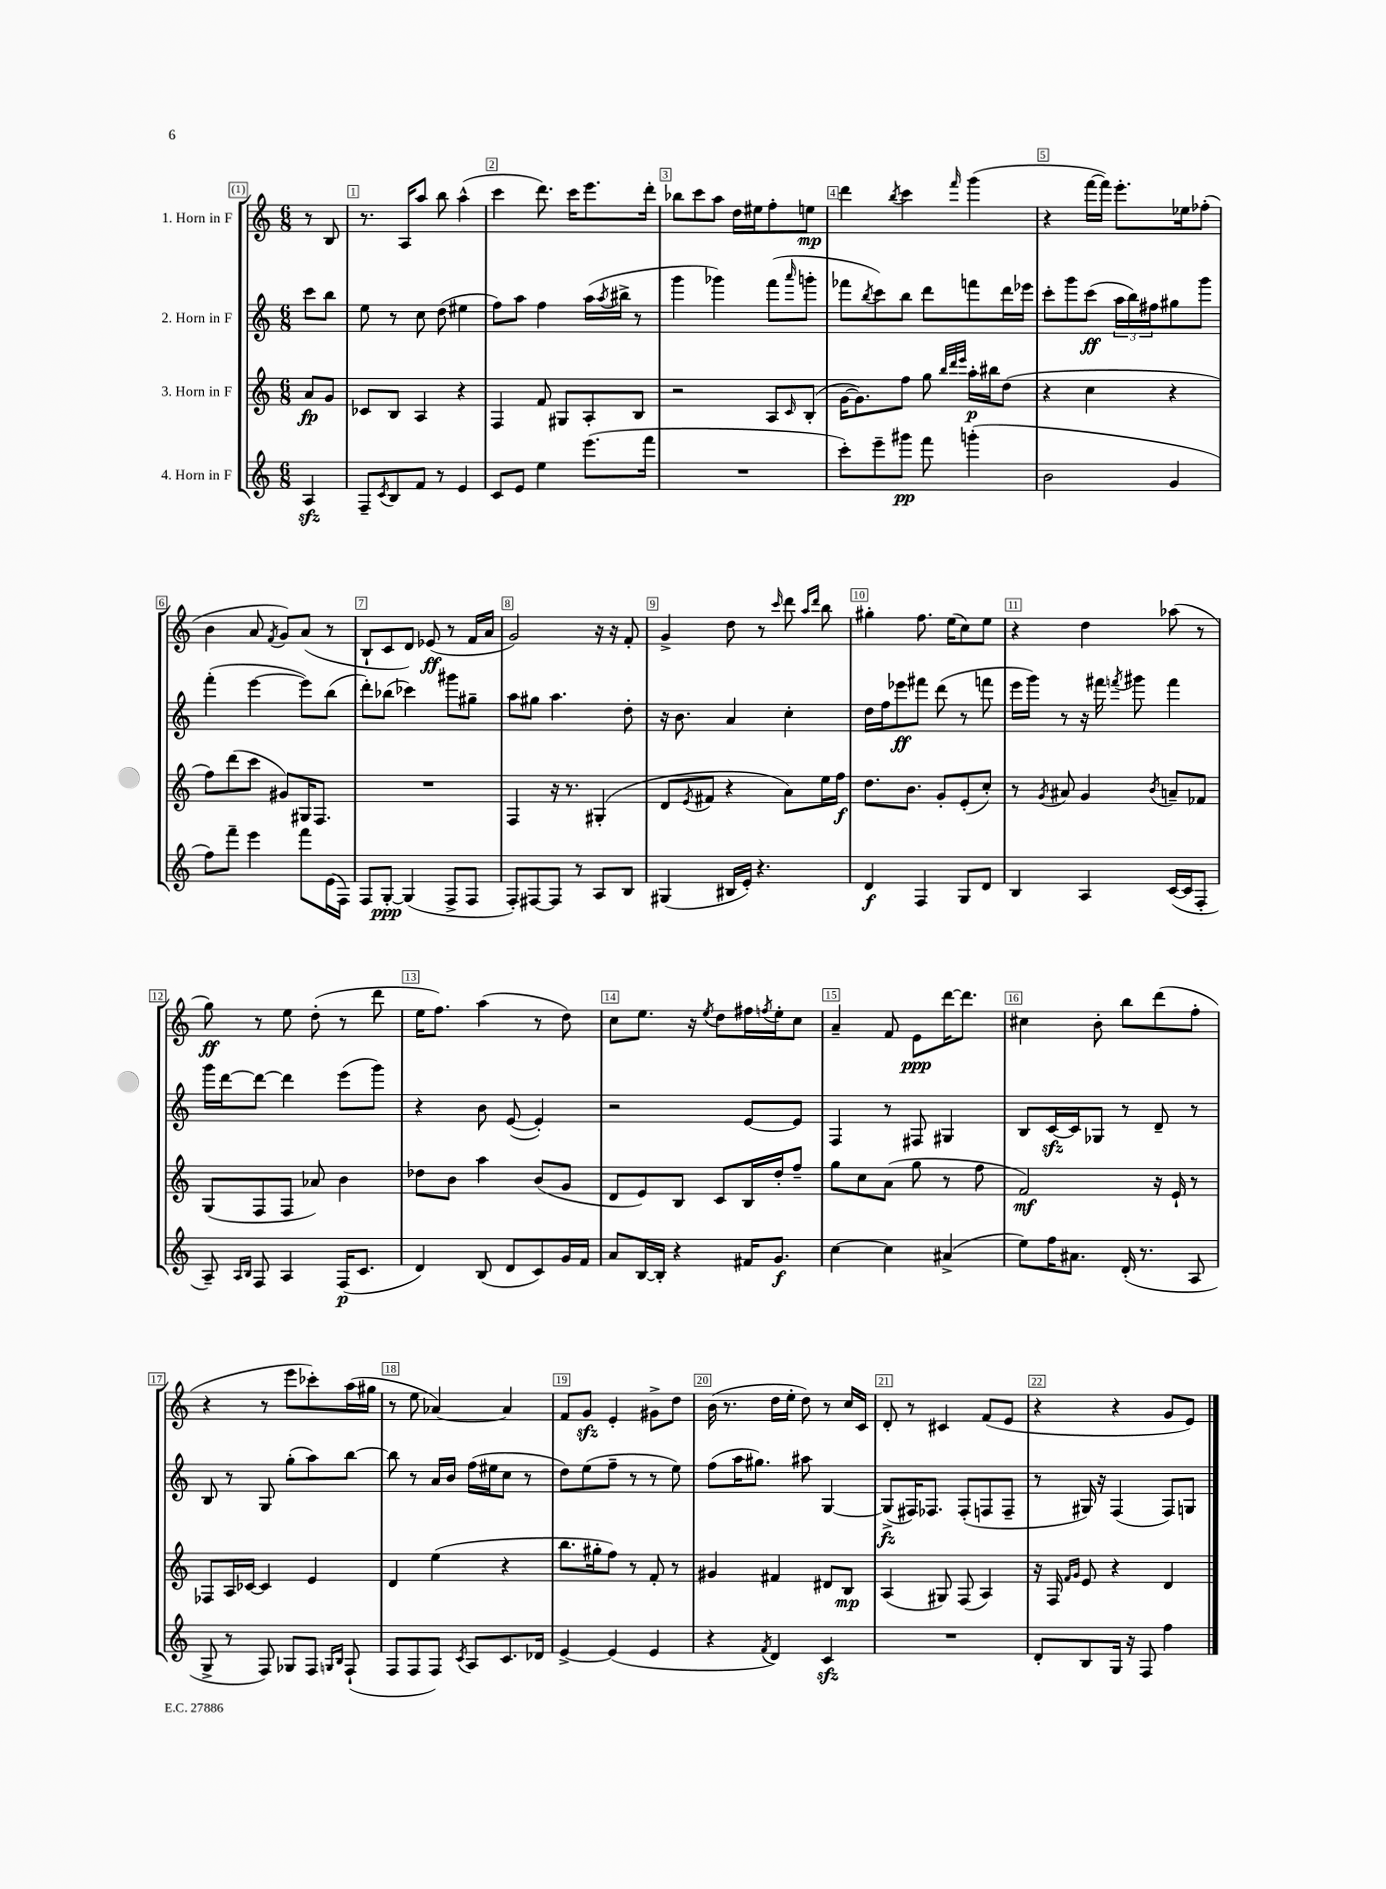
<<
\new StaffGroup <<
\new Staff = "s0" \with { instrumentName = "1. Horn in F" } {
    \clef treble \key c \major \numericTimeSignature \time 6/8 \partial 4
    r8 b8 |
    r8. a16 a''8 b''8 a''4-^( |
    c'''4 d'''8.) c'''16 e'''8. d'''16-. |
    bes''8 c'''8 a''8 d''16 eis''16 f''8-. e''8\mp |
    d'''4 \acciaccatura { b''8 } c'''4 \grace { f'''16 } g'''4( |
    r4 f'''16~ f'''16) e'''8.-. ees''16 fes''8-.( |
    b'4 a'8 \acciaccatura { f'8 } g'8) a'8( r8 |
    b8-! c'8 d'8) ees'8\ff( r8 f'16 a'16 |
    g'2) r16 r16 f'8-. |
    g'4-> d''8 r8 \grace { c'''16 } d'''8 \grace { a''16 d'''16 } b''8 |
    gis''4-. f''8. e''16( c''8) e''8 |
    r4 d''4 aes''8( r8 |
    g''8\ff) r8 e''8 d''8-.( r8 d'''8 |
    e''16 f''8.) a''4( r8 d''8) |
    c''8 e''8. r16 \acciaccatura { e''8 } d''8 fis''16 \acciaccatura { f''8 } e''16-. c''8 |
    a'4-- f'8 e'8\ppp d'''16~ d'''8. |
    cis''4 b'8-. b''8 d'''8( f''8-. |
    r4 r8 e'''8 ces'''8-.) a''16( gis''16 |
    r8 e''8 aes'4~) aes'4 |
    f'8 g'8\sfz e'4-. gis'8-> d''8 |
    b'16( r8. d''16 e''16-. d''8) r8 c''16 c'16 |
    d'8-. r8 cis'4 f'8( e'8 |
    r4 r4 g'8 e'8) \bar "|." |
}
\new Staff = "s1" \with { instrumentName = "2. Horn in F" } {
    \clef treble \key c \major \numericTimeSignature \time 6/8 \partial 4
    c'''8 b''8 |
    e''8 r8 c''8 d''8( eis''4 |
    f''8) a''8 f''4 a''16( \acciaccatura { a''8 } bis''16-> r8 |
    g'''4 ges'''4) f'''8( \grace { a'''16 } g'''8-. |
    fes'''8 \acciaccatura { b''8 } c'''8) b''8 d'''8 f'''8 d'''16 ees'''16 |
    c'''8-. g'''8 c'''8\ff( \tuplet 3/2 { a''16 b''16) fis''16 } gis''8 g'''8 |
    f'''4-.( e'''4~ e'''8) b''8( |
    d'''8-.) bes''8( ces'''4) gis'''8 gis''8-- |
    a''8 gis''8 a''4. d''8-. |
    r16 b'8. a'4 c''4-. |
    d''16 f''16 ees'''8\ff fis'''8 d'''8( r8 f'''8 |
    e'''16 g'''16) r8 r16 fis'''16 \acciaccatura { f'''8 } gis'''8 f'''4 |
    g'''16 d'''16~ d'''8~ d'''4 e'''8( g'''8) |
    r4 b'8 e'8~( e'4-.) |
    r2 e'8~ e'8 |
    f4 r8 fis8 gis4 |
    b8 c'16~\sfz c'16 ges8 r8 d'8-- r8 |
    b8 r8 g8 g''8-.( a''8) b''8~ |
    b''8 r8 a'16 b'16 f''16( eis''16 c''8 r8 |
    d''8) e''8( f''8-- r8 r8 e''8) |
    f''8( a''16 gis''8.) ais''8 g4~ |
    g8->\fz( fis16) fes8. fes8-.( f8 f8-- |
    r8 gis16) r16 f4( f8) g8 \bar "|." |
}
\new Staff = "s2" \with { instrumentName = "3. Horn in F" } {
    \clef treble \key c \major \numericTimeSignature \time 6/8 \partial 4
    a'8\fp g'8 |
    ces'8 b8 a4 r4 |
    f4 f'8 gis8 a8-. b8 |
    r2 a8 \grace { c'16 } b8-.( |
    g'16~ g'8.) f''8 g''8 \grace { b''32 d'''32 e'''32 } a''16-.\p bis''16 d''8( |
    r4 c''4 r4 |
    f''8) d'''8( c'''8 gis'8) gis16 f8. |
    R2. |
    f4 r16 r8. gis4-.( |
    d'8 \acciaccatura { e'8 } fis'8 r4 a'8) e''16 f''16\f |
    d''8. b'8. g'8-. e'8-.( c''8-.) |
    r8 \acciaccatura { g'8 } ais'8 g'4 \acciaccatura { b'8 } a'8-- fes'8 |
    g8( f8 f8 aes'8) b'4 |
    des''8 b'8 a''4 b'8( g'8 |
    d'8 e'8) b8 c'8 b16 d''16-. f''8-- |
    g''8 c''8 a'8( g''8 r8 f''8 |
    f'2\mf) r16 e'16-! r8 |
    fes8 a16 ces'16~ ces'4 e'4 |
    d'4 e''4( r4 |
    b''8. gis''16-. f''8) r8 f'8-. r8 |
    gis'4 fis'4 dis'8 b8\mp |
    a4( gis8) f8( a4) |
    r16 f16 \grace { f'16 g'16 } e'8 r4 d'4 \bar "|." |
}
\new Staff = "s3" \with { instrumentName = "4. Horn in F" } {
    \clef treble \key c \major \numericTimeSignature \time 6/8 \partial 4
    a4\sfz |
    f8-- \acciaccatura { c'8 } b8 f'8 r8 e'4 |
    c'8 e'8 e''4 e'''8.( f'''16 |
    R2. |
    c'''8-.) e'''8-- gis'''8\pp f'''8 g'''4-.( |
    b'2 g'4 |
    f''8) f'''8-- e'''4 f'''8 e'16( f16) |
    f8 g8~-.\ppp g4( f8-> f8 |
    f8-.) fis8~ fis8 r8 a8 b8 |
    gis4( bis16 e'16-.) r4. |
    d'4\f f4 g8 d'8 |
    b4 a4 c'16~( c'16 f8-. |
    a8--) \grace { a16 b16 } f8 a4 f16\p( c'8. |
    d'4) b8( d'8 c'8) g'16 f'16 |
    a'8 b16~ b16-. r4 fis'16 g'8.\f |
    c''4~ c''4 ais'4->( |
    e''8) f''16 ais'8. d'16-.( r8. a8 |
    g8-> r8 f8) ges8 f8 \grace { g16 b16 } f8-!( |
    f8 f8 f8) \acciaccatura { c'8 } a8 c'8. des'16 |
    e'4~-> e'4( e'4 |
    r4 \acciaccatura { f'8 } d'4) c'4\sfz |
    R2. |
    d'8-. b8 g16 r16 f8 f''4 \bar "|." |
}
>>
>>
\layout { \context { \Score \override BarNumber.break-visibility = ##(#f #t #t) barNumberVisibility = #all-bar-numbers-visible \override BarNumber.stencil = #(make-stencil-boxer 0.1 0.3 ly:text-interface::print) } }
